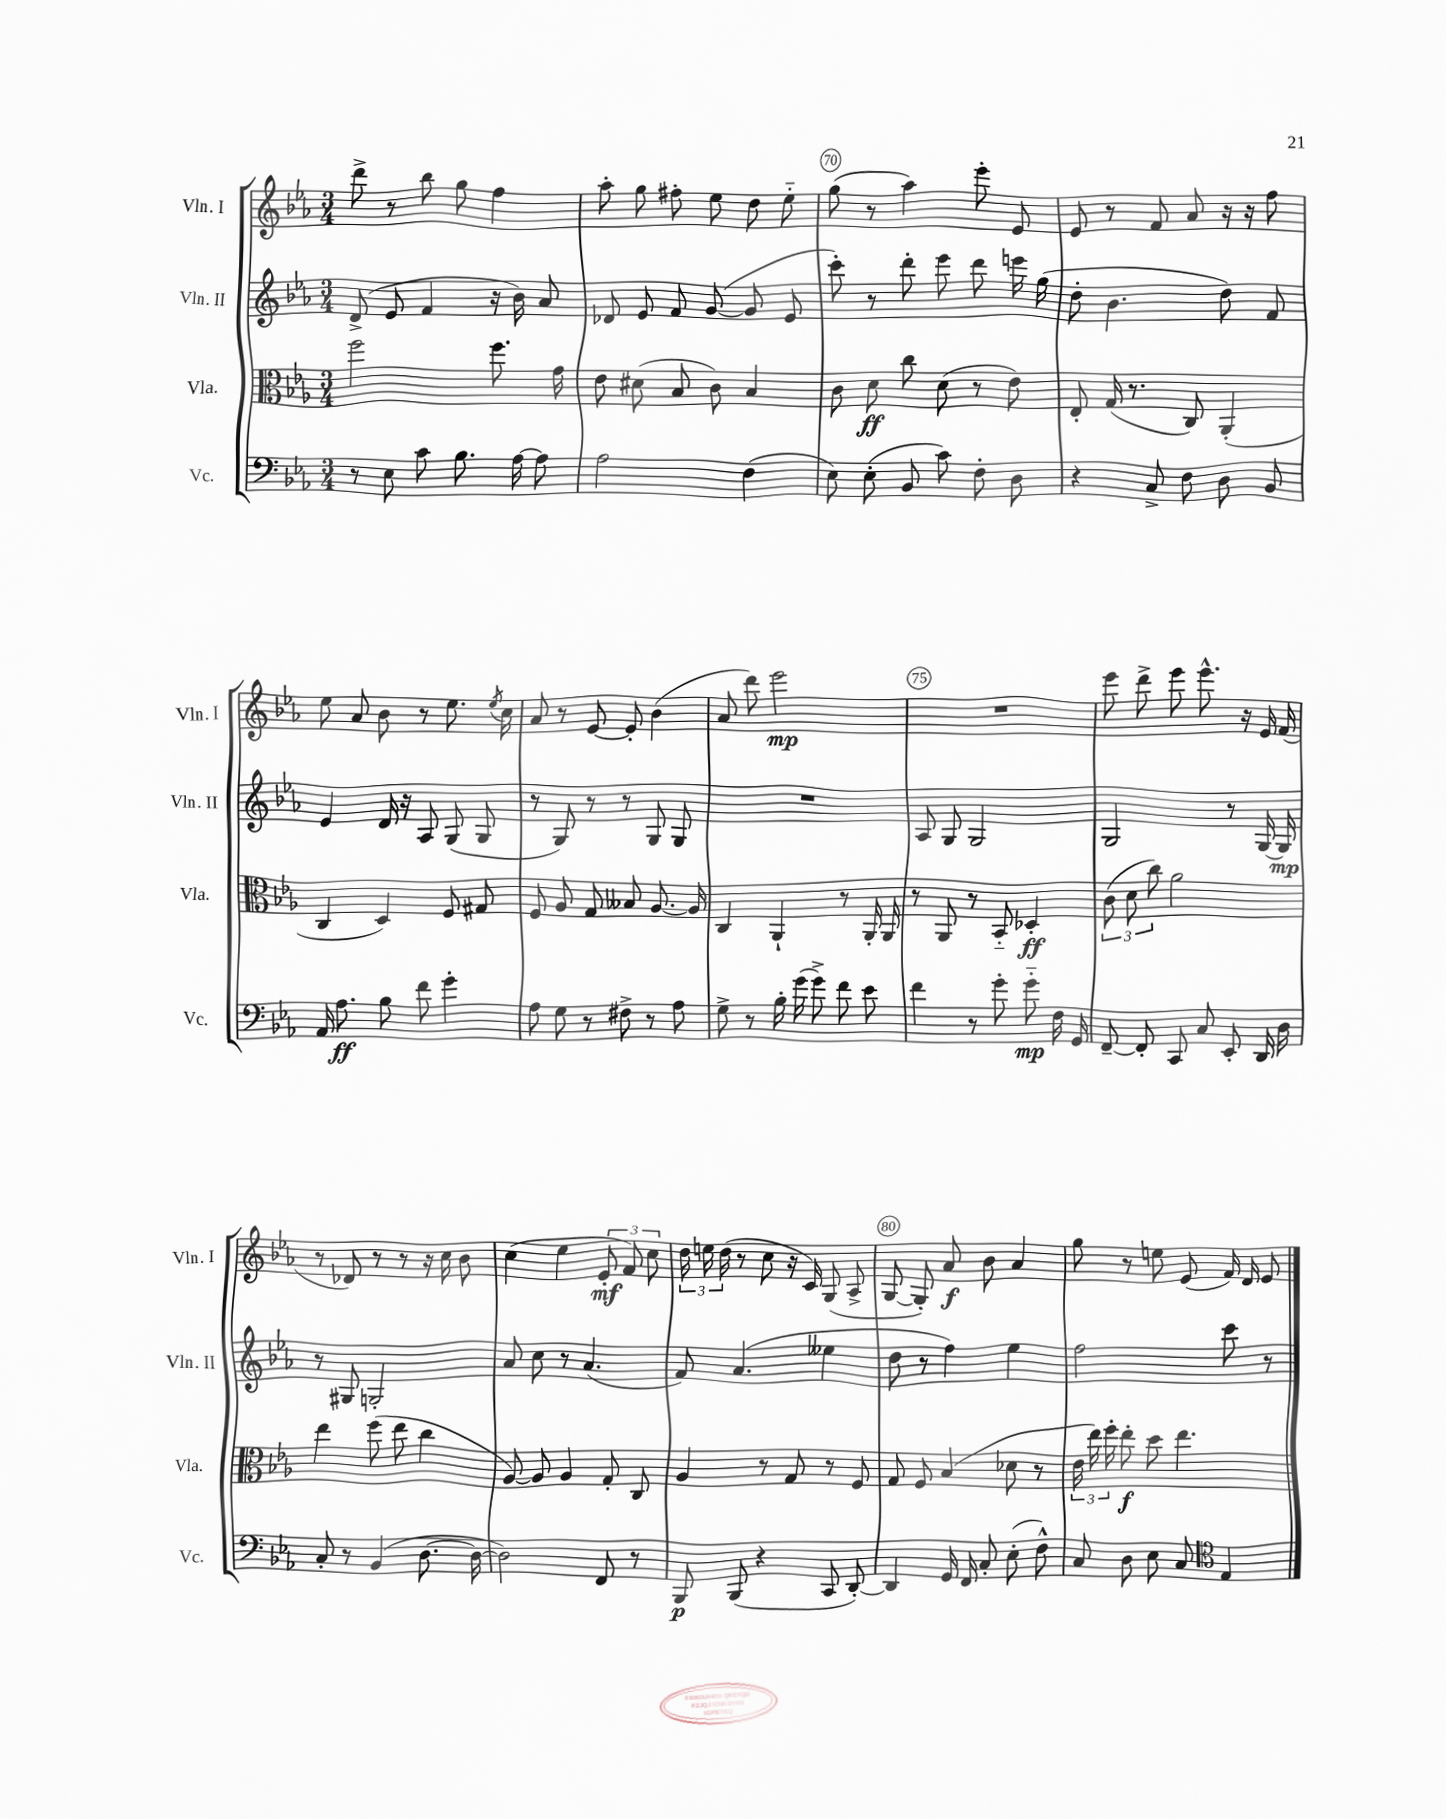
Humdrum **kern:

**kern	**kern	**kern	**kern
*staff4	*staff3	*staff2	*staff1
*clefF4	*clefC3	*clefG2	*clefG2
*k[b-e-a-]	*k[b-e-a-]	*k[b-e-a-]	*k[b-e-a-]
*M3/4	*M3/4	*M3/4	*M3/4
8r	2ff\	(8d^/	8ddd^\
8E-\	.	8e-/	8r
8c\	.	4f/	8bb-\
8.B-\	.	.	8gg\
.	8.ff\	16r	4ff\
[16A-\	.	16b-\)	.
8A-\]	.	8a-/	.
.	16g\	.	.
=	=	=	=
2A-\	8e-\	8d-/	8aa-'\
.	(8d#\	8e-/	8gg\
.	8B-/	8f/	8ff#'\
.	8c\)	([8g/	8ee-\
(4F\	4B-/	8g/]	8dd\
.	.	8e-/	8ee-'~\
=	=	=	=
8E-\)	8c\	8ccc'\)	(8gg\
(8E-'\	8d\	8r	8r
8BB-/	8cc\	8ddd'\	4aa-\)
8c\)	(8d\	8eee-\	.
8F'\	8r	8ddd\	8eee-'\
8D\	8e-\)	16eee\	8e-/
.	.	(16gg\	.
=	=	=	=
4r	8E-'/	8dd'\	8e-/
.	(16G/	4.b-\	8r
.	8.r	.	.
8C^/	.	.	8f/
8F\	8C/)	.	8a-/
8D\	(4AA-'/	8dd\)	16r
.	.	.	16r
8BB-/	.	8f/	8ff\
=	=	=	=
16AA-/	4C/	4e-/	8ee-\
8.A-\	.	.	.
.	.	.	8a-/
8B-\	4D/)	16d/	8b-\
.	.	16r	.
8f\	.	8A-/	8r
4g'\	8F/	(8G/	8.ee-\
.	8G#/	8G/	.
.	.	.	8qee-/
.	.	.	16cc\
=	=	=	=
8A-\	8F/	8r	8a-/
8G\	8A-/	8G/)	8r
8r	8G/	8r	[8e-/
8F#^\	8B--/	8r	8e-'/]
8r	[8.A-/	8G/	(4b-\
8A-\	.	8G/	.
.	16A-/]	.	.
=	=	=	=
8G^\	4C/	2.r	8a-/
8r	.	.	8ddd\)
16B-'\	4AA-`/	.	2eee-\
(16g\	.	.	.
8g^\)	.	.	.
8f\	8r	.	.
8e-\	16AA-'/	.	.
.	16AA-/	.	.
=	=	=	=
4f\	8r	8A-/	2.r
.	8AA-/	8G/	.
8r	8r	2G/	.
8g'\	8BB-'~/	.	.
8g'~\	4D-'/	.	.
16F\	.	.	.
16GG/	.	.	.
=	=	=	=
[8FF~/	(12c\	2G/	8eee-\
.	12d\	.	.
8FF'/]	.	.	8ddd^\
.	12cc\)	.	.
8CC/	2a-\	.	8eee-\
8C/	.	.	8.eee-^^\
8EE-'/	.	8r	.
.	.	.	16r
16DD/	.	[16G/	16e-/
16D\	.	16G/]	(16f/
=	=	=	=
8C'/	4ee-\	8r	8r
8r	.	8G#/	8d-/)
(4BB-/	(8ff\	2G'/	8r
.	8ee-\	.	8r
[8.D\	4cc\	.	16r
.	.	.	16cc\
.	.	.	8b-\
16D\_	.	.	.
=	=	=	=
2D\])	[8A-/)	8a-/	(4cc\
.	8A-/]	8cc\	.
.	4A-/	8r	4ee-\
.	.	(4.a-/	.
8FF/	8G'/	.	12e-'/
.	.	.	12f/)
8r	8C/	.	.
.	.	.	12cc\
=	=	=	=
8BBB-/	4A-/	8f/)	24dd\
.	.	.	24ee\
.	.	.	(24dd\
(8BBB-/	.	(4.a-/	8r
4r	8r	.	8cc\
.	8G/	.	16r
.	.	.	16c/)
8CC/	8r	4ee--\	(8G/
[8DD'/)	8F/	.	8A-^/
=	=	=	=
4DD/]	8G/	8dd\	[8G/
.	8F/	8r	8G'/])
16GG/	(4B-/	4ff\)	8a-/
16FF/	.	.	.
8C'/	.	.	8b-\
(8E-'\	8d-\	4ee-\	4a-/
8F^^\)	8r	.	.
=	=	=	=
8C/	24e-\	2ff\	8gg\
.	24ee-\)	.	.
.	24ff'\	.	.
8D\	8ee-'\	.	8r
8E-\	8dd\	.	8ee\
8C/	4.ee-\	.	(8e-/
*clefC4	*	*	*
4E-/	.	8ccc\	16f/)
.	.	.	16d/
.	.	8r	8e-/
==	==	==	==
*-	*-	*-	*-
